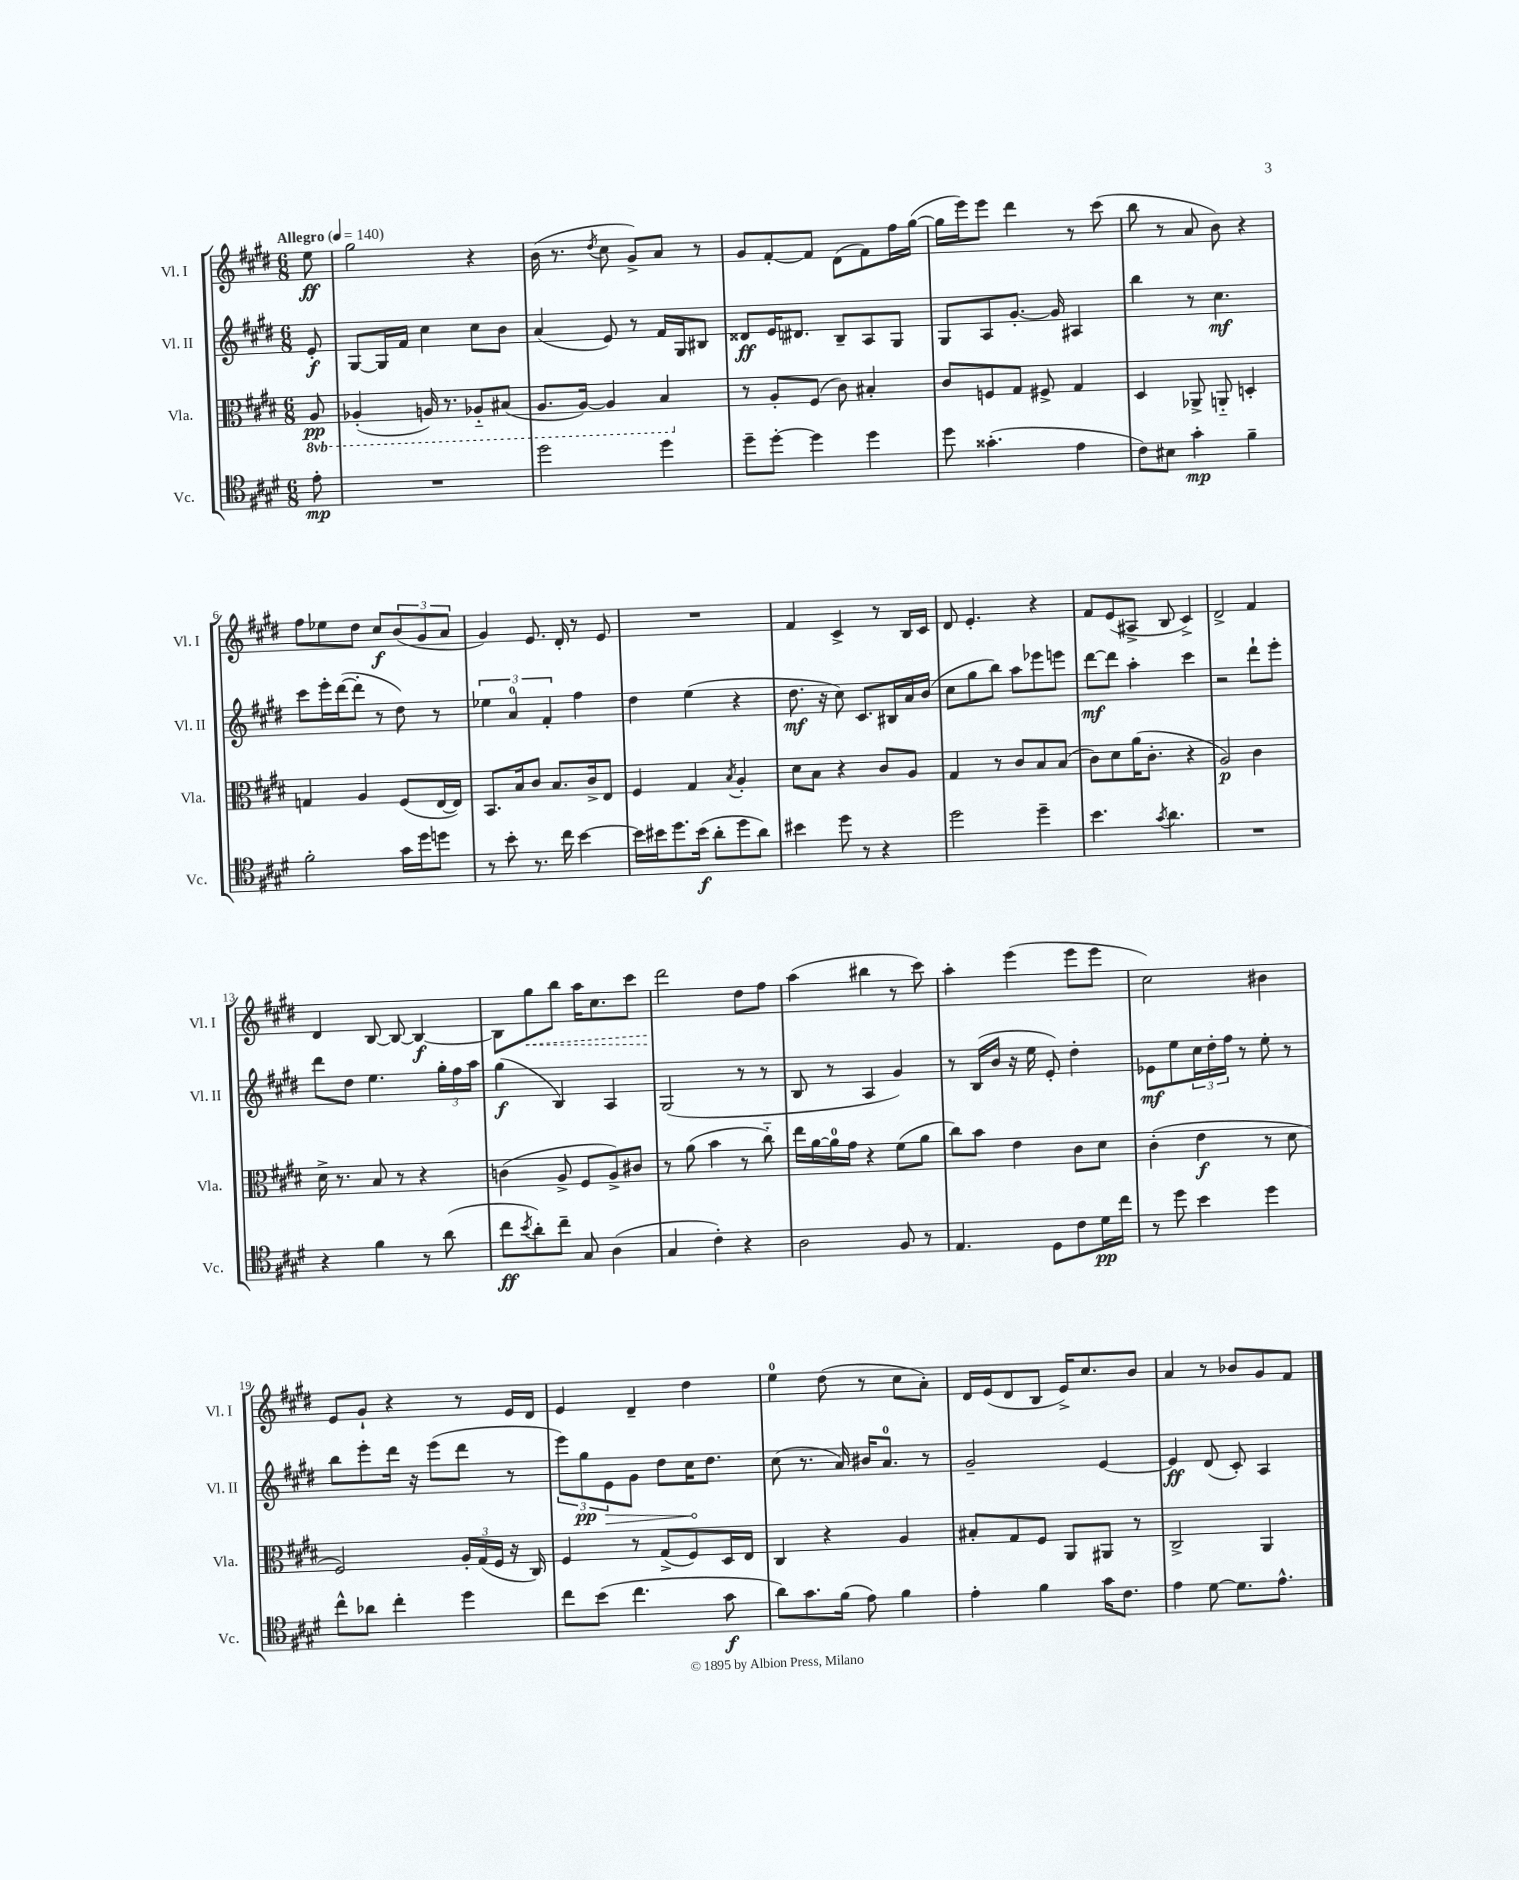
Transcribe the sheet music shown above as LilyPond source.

<<
\new StaffGroup <<
\new Staff = "s0" \with { instrumentName = "Vl. I" shortInstrumentName = "Vl. I" } {
    \clef treble \key e \major \numericTimeSignature \time 6/8 \partial 8 \tempo "Allegro" 4 = 140
    e''8\ff |
    gis''2 r4 |
    b'16( r8. \acciaccatura { dis''8 } cis''8 gis'8->) a'8 r8 |
    gis'8 fis'8~-. fis'8 dis'8( fis'8) fis''16 gis''16~( |
    gis''16 e'''16) e'''8 dis'''4 r8 cis'''8( |
    b''8 r8 a'8 b'8) r4 |
    fis''8 ees''8 dis''8 cis''8\f \tuplet 3/2 { b'8( gis'8 a'8 } |
    gis'4) e'8. dis'16-. r8 e'8 |
    R2. |
    fis'4 cis'4-> r8 b16 cis'16 |
    dis'8 e'4.-. r4 |
    fis'8 e'8( ais8-> b8 cis'4->) |
    dis'2-> fis'4 |
    dis'4 b8~ b8~ b4~\f |
    b8 \once \override Hairpin.style = #'dashed-line gis''8\< b''8 a''16 cis''8. cis'''8 |
    dis'''2\! dis''8 fis''8 |
    a''4( bis''4 r8 cis'''8) |
    a''4-. e'''4( e'''8 e'''8 |
    cis''2) bis'4 |
    e'8 gis'8-! r4 r8 e'16 dis'16 |
    e'4 dis'4-- dis''4 |
    e''4-0 dis''8( r8 cis''8 a'8-.) |
    dis'16 e'16( dis'8 b8 e'16->) cis''8. b'8 |
    a'4 r8 bes'8 gis'8 fis'8 \bar "|." |
}
\new Staff = "s1" \with { instrumentName = "Vl. II" shortInstrumentName = "Vl. II" } {
    \clef treble \key e \major \numericTimeSignature \time 6/8 \partial 8
    e'8-.\f |
    gis8~ gis16 fis'16 cis''4 cis''8 b'8 |
    a'4( e'8) r8 fis'16 gis16 bis8 |
    disis'8\ff e'16 dis'8. b8-- a8 gis8 |
    gis8 a8 gis'8.~-. gis'16 ais4 |
    b''4 r8 cis''4.\mf |
    cis'''8 e'''16-. dis'''16~( dis'''8-. r8 dis''8) r8 |
    \tuplet 3/2 { ees''4 a'4-0 fis'4-. } fis''4 |
    dis''4 e''4( r4 |
    dis''8.\mf r16 cis''8) cis'8. bis16 a'16 b'16( |
    cis''8 gis''8 b''8) a''8 ees'''8 e'''8 |
    dis'''8~\mf dis'''8 a''4-. cis'''4 |
    r2 dis'''8-! e'''8-. |
    dis'''8 dis''8 e''4. \tuplet 3/2 { gis''16-. fis''16 a''16 } |
    gis''4\f( b4) a4 |
    gis2( r8 r8 |
    b8 r8 a4 gis'4) |
    r8 b16( b'16 r16 e''16 e'8-.) dis''4-. |
    ees'8\mf e''8 \tuplet 3/2 { cis''16 dis''16-. fis''16 } r8 e''8-. r8 |
    b''8 e'''8-. dis'''16 r16 e'''8( dis'''8 r8 |
    \tuplet 3/2 { e'''8) gis''8\pp \once \override Hairpin.circled-tip = ##t e'8\> } gis'8 dis''8 cis''16\! dis''8. |
    cis''8( r8. a'16) bis'16 a'8.-0 r8 |
    gis'2-- e'4~ |
    e'4\ff dis'8( cis'8-.) a4 \bar "|." |
}
\new Staff = "s2" \with { instrumentName = "Vla." shortInstrumentName = "Vla." } {
    \clef alto \key e \major \numericTimeSignature \time 6/8 \set Staff.ottavationMarkups = #ottavation-simple-ordinals \partial 8
    \ottava #-1 a,8\pp |
    aes,4-.( a,16) r8. aes,8-_ bis,8( |
    a,8. a,16~) a,4 b,4 \ottava #0 |
    r8 a8-. fis8( cis'8) bis4-. |
    cis'8 f8 gis8 fis8-> gis4 |
    dis4 aes,8-> a,8-_ d4-. |
    g4 a4 fis8( e16~ e16) |
    b,8. b16 cis'8 b8. cis'16-> e8 |
    fis4 gis4 \acciaccatura { b8 } a4-. |
    dis'8 b8 r4 cis'8 a8 |
    gis4 r8 cis'8 b8 b8( |
    cis'8) dis'8 a'16( cis'8.-. r4 |
    a2\p) cis'4 |
    dis'16-> r8. b8 r8 r4 |
    c'4( a8-> fis8 a8->) cis'8 |
    r8 a'8( b'4 r8 cis''8-_) |
    e''16 a'16~ a'16-0 gis'16 r4 fis'8( a'8 |
    cis''8) b'8 e'4 cis'8 dis'8 |
    cis'4-.( e'4\f r8 dis'8 |
    fis2) \tuplet 3/2 { a16-. gis16( fis16 } r16 cis16) |
    fis4 r8 gis8->( fis8) dis16 e16 |
    cis4 r4 a4 |
    bis8-. gis8 fis8 a,8 ais,8 r8 |
    cis2-> a,4 \bar "|." |
}
\new Staff = "s3" \with { instrumentName = "Vc." shortInstrumentName = "Vc." } {
    \clef tenor \key e \major \numericTimeSignature \time 6/8 \partial 8
    e'8-.\mp |
    R2. |
    dis''2 dis''4 |
    dis''8-- dis''8~-. dis''4 dis''4 |
    dis''8 gisis'4.-.( e'4 |
    cis'8) bis8 gis'4-.\mp fis'4-- |
    fis'2-. gis'16 dis''16 d''8 |
    r8 b'8-. r8. cis''16 b'4~ |
    b'16 bis'16 dis''8. bis'16\f( a'8-. dis''8 a'8) |
    bis'4 dis''8 r8 r4 |
    dis''2 dis''4-- |
    b'4. \acciaccatura { gis'8 } a'4. |
    R2. |
    r4 fis'4 r8 a'8( |
    cis''8\ff \acciaccatura { b'8 } a'8-.) cis''8-- gis8 a4( |
    gis4 cis'4-.) r4 |
    a2 fis8 r8 |
    e4. dis8 cis'8 dis'16\pp cis''16 |
    r8 dis''8 b'4 dis''4 |
    cis''8-^ aes'8 cis''4-. dis''4 |
    cis''8 b'8( cis''4. gis'8\f |
    a'8) gis'8. fis'16( e'8) fis'4 |
    e'4-. fis'4 gis'16 cis'8. |
    e'4 dis'8~ dis'8. e'8.-^ \bar "|." |
}
>>
>>
